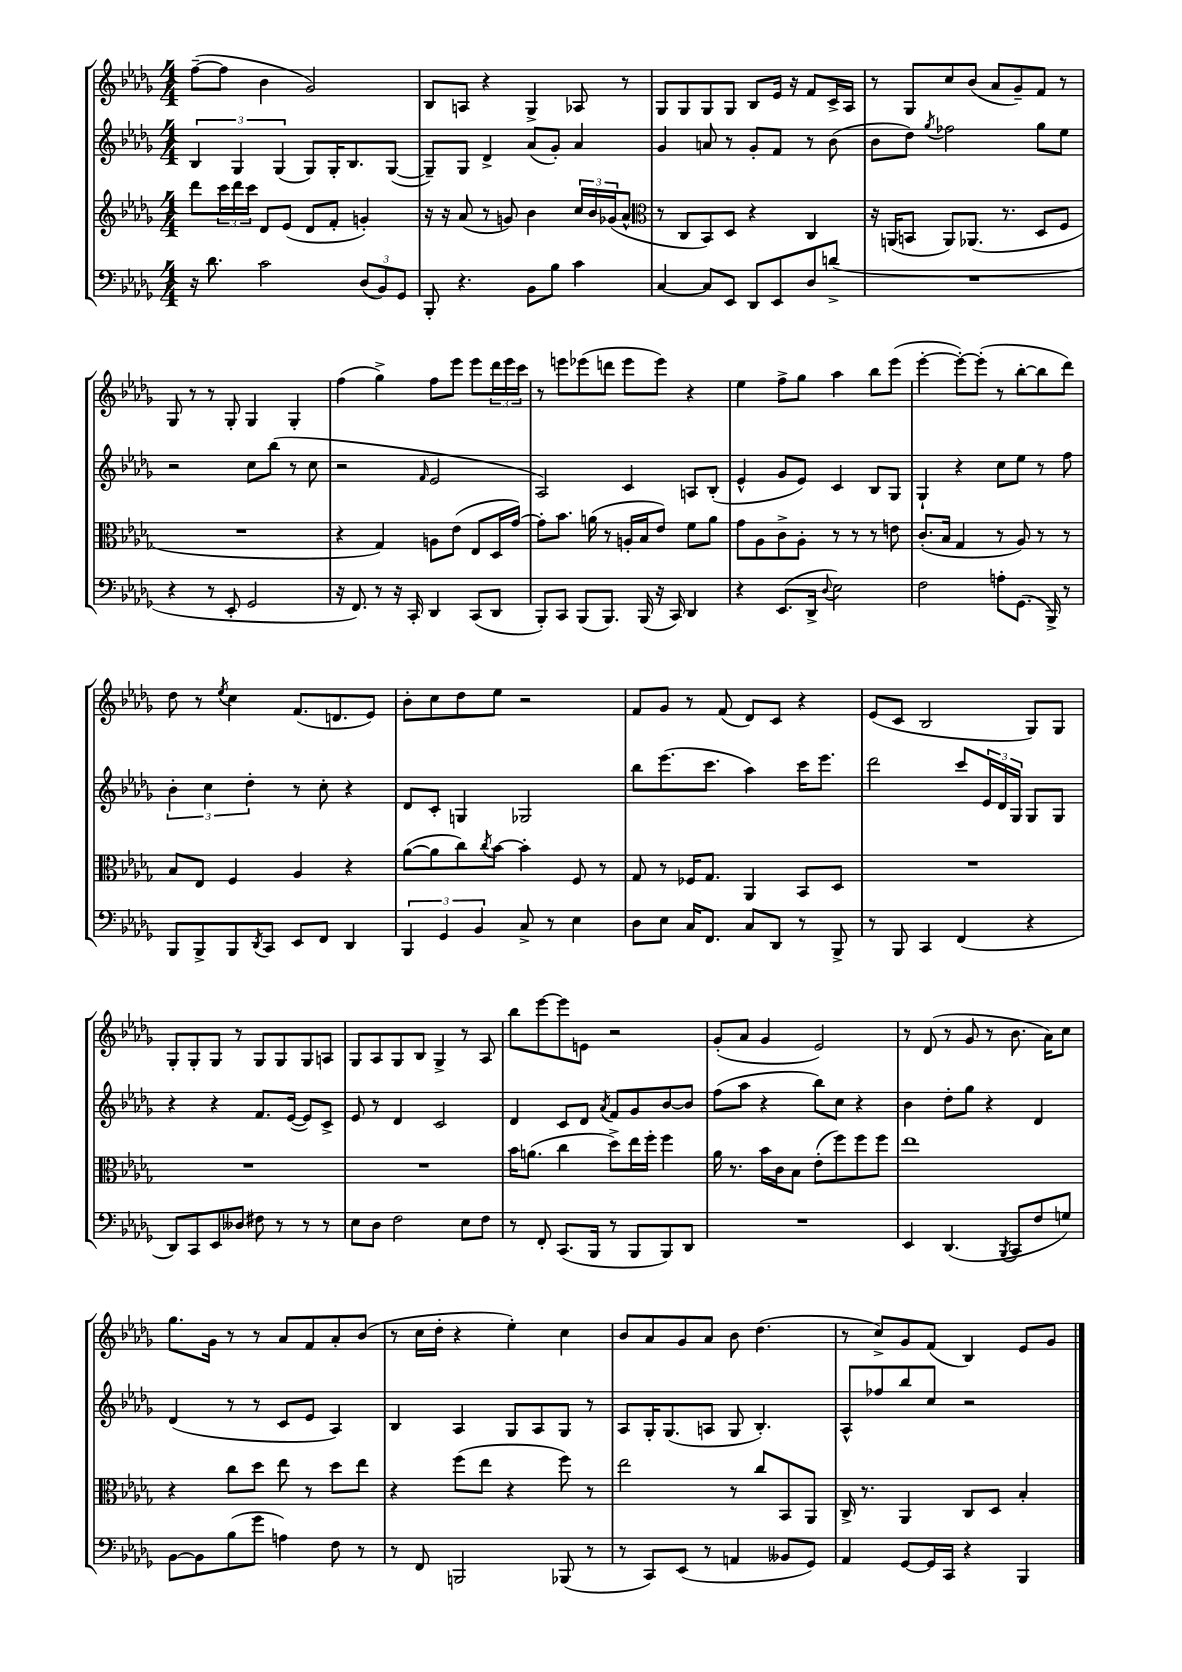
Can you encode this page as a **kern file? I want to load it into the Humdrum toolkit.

**kern	**kern	**kern	**kern
*staff4	*staff3	*staff2	*staff1
*clefF4	*clefG2	*clefG2	*clefG2
*k[b-e-a-d-g-]	*k[b-e-a-d-g-]	*k[b-e-a-d-g-]	*k[b-e-a-d-g-]
*M4/4	*M4/4	*M4/4	*M4/4
16r	8ddd-	6B-	([8ff~
8.d-	.	.	.
.	24ccc	.	8ff]
.	24ddd-	6G-	.
.	24ccc	.	.
2c	8d-	.	4b-
.	.	(6G-	.
.	(8e-	.	.
.	8d-	8G-)	2g-)
.	8f'	16G-'	.
.	.	8.B-	.
(12D-	4g')	.	.
12BB-)	.	.	.
.	.	([8G-	.
12GG-	.	.	.
=	=	=	=
8BBB-'	16r	8G-~])	8B-
.	16r	.	.
4.r	(8a-	8G-	8A
.	8r	4d-^	4r
.	8g)	.	.
8BB-	4b-	(8a-	4G-^
8B-	.	8g-')	.
4c	24cc	4a-	8A-
.	24b-	.	.
.	(24g-	.	.
.	8a-^^	.	8r
=	=	=	=
*	*clefC3	*	*
[4C	8r	4g-	8G-
.	8C	.	8G-
8C]	8BB-)	8a	8G-
8EE-	8D-	8r	8G-
8DD-	4r	8g-'	8B-
8EE-	.	8f	16e-
.	.	.	16r
8D-	4C	8r	8f
(8d^	.	(8b-	16c^
.	.	.	16A-
=	=	=	=
1r	16r	8b-	8r
.	(16AA	.	.
.	8BB	8dd-)	8G-
.	.	8qgg-	.
.	8AA)	2ff-	8cc
.	(8.AA-	.	(8b-
.	.	.	8a-
.	8.r	.	.
.	.	.	8g-~)
.	8D-	8gg-	8f
.	8F	8ee-	8r
=	=	=	=
4r	1r	2r	8G-
.	.	.	8r
8r	.	.	8r
8EE-'	.	.	8G-'
2GG-	.	8cc	4G-
.	.	(8bb-	.
.	.	8r	4G-'
.	.	8cc	.
=	=	=	=
16r	4r	2r	(4ff
8.FF)	.	.	.
8r	4G-)	.	4gg-^)
16r	.	.	.
16CC'	.	.	.
.	.	16qqf	.
4DD-	8A	2e-	8ff
.	(8e-	.	8eee-
(8CC	8E-	.	8eee-
8DD-	16D-	.	24ddd-
.	.	.	24eee-
.	[16g-)	.	.
.	.	.	24ccc
=	=	=	=
8BBB-')	8g-']	2A-)	8r
8CC	8.b-	.	8eee
(8BBB-	.	.	(8eee-
.	(16a	.	.
8.BBB-)	8r	.	8ddd
.	16A'	4c	8eee-
(16BBB-	16B-	.	.
16r	8e-)	.	8eee-)
16CC)	.	.	.
4DD-	8f	8A	4r
.	8a	(8B-'	.
=	=	=	=
4r	8g-	4e-^^	4ee-
.	8A-	.	.
(8.EE-	8c^	8g-	8ff^
.	8A-'	8e-)	8gg-
16DD-^	.	.	.
8qqD-	.	.	.
2E-)	8r	4c	4aa-
.	8r	.	.
.	8r	8B-	8bb-
.	8e	8G-	(8eee-
=	=	=	=
2F	(8.c'	4G-`	[4eee-'
.	16B-	.	.
.	4G-	4r	8eee-'_)
.	.	.	(8eee-']
8A'	8r	8cc	8r
(8.GG-	8A-)	8ee-	[8bb-'
.	8r	8r	8bb-]
16BBB-^)	.	.	.
8r	8r	8ff	8ddd-)
=	=	=	=
8BBB-	8B-	6b-'	8dd-
8BBB-^	8E-	.	8r
.	.	6cc	.
.	.	.	8qee-
8BBB-	4F	.	4cc
.	.	6dd-'	.
8qDD-	.	.	.
8CC	.	.	.
8EE-	4A-	8r	(8.f
8FF	.	8cc'	.
.	.	.	8.d
4DD-	4r	4r	.
.	.	.	8e-)
=	=	=	=
6BBB-	([8a-	8d-	8b-'
.	8a-]	8c'	8cc
6GG-	.	.	.
.	8cc)	4G	8dd-
6BB-	.	.	.
.	8qcc	.	.
.	[8b-	.	8ee-
8C^	4b-']	2G-	2r
8r	.	.	.
4E-	8F	.	.
.	8r	.	.
=	=	=	=
8D-	8G-	8bb-	8f
8E-	8r	(8.eee-	8g-
16C	16F-	.	8r
8.FF	8.G-	8.ccc	.
.	.	.	(8f
8C	4AA-	4aa-)	8d-)
8DD-	.	.	8c
8r	8BB-	16ccc	4r
.	.	8.eee-	.
8BBB-^	8D-	.	.
=	=	=	=
8r	1r	2ddd-	(8e-
8BBB-	.	.	8c
4CC	.	.	2B-
(4FF	.	8ccc	.
.	.	24e-	.
.	.	24d-	.
.	.	24G-	.
4r	.	8G-	8G-)
.	.	8G-	8G-
=	=	=	=
8DD-)	1r	4r	8G-'
8CC	.	.	8G-'
8EE-	.	4r	8G-
8D--	.	.	8r
8F#	.	8.f	8G-
8r	.	.	8G-
.	.	([16e-	.
8r	.	8e-])	8G-
8r	.	8c^	8A
=	=	=	=
8E-	1r	8e-	8G-
8D-	.	8r	8A-
2F	.	4d-	8G-
.	.	.	8B-
.	.	2c	4G-^
8E-	.	.	8r
8F	.	.	8A-
=	=	=	=
8r	16b-	4d-	8bb-
.	(8.a	.	.
8FF'	.	.	[8eee-
(8.CC	4cc	8c	8eee-]
.	.	8d-	8e
16BBB-	.	.	.
.	.	8qa-	.
8r	8dd-^)	8f	2r
8BBB-	16ee-	8g-	.
.	16ff'	.	.
8BBB-)	4ff	[8b-	.
8DD-	.	8b-]	.
=	=	=	=
1r	16a-	(8ff	(8g-'
.	8.r	.	.
.	.	8aa-	8a-
.	16b-	4r	4g-
.	16c	.	.
.	8B-	.	.
.	(8e-'	8bb-)	2e-)
.	8ff)	8cc	.
.	8ff	4r	.
.	8ff	.	.
=	=	=	=
4EE-	1ee-	4b-	8r
.	.	.	(8d-
(4.DD-	.	8dd-'	8r
.	.	8gg-	8g-
.	.	4r	8r
8qBBB-	.	.	.
8CC	.	.	8.b-
8F	.	4d-	.
.	.	.	16a-)
8G)	.	.	8cc
=	=	=	=
[8BB-	4r	(4d-	8.gg-
8BB-]	.	.	.
.	.	.	16g-
(8B-	8cc	8r	8r
8g-	8dd-	8r	8r
4A)	8ee-	8c	8a-
.	8r	8e-	8f
8F	8dd-	4A-)	8a-'
8r	8ee-	.	(8b-
=	=	=	=
8r	4r	4B-	8r
8FF	.	.	16cc
.	.	.	16dd-'
2BBB	(8ff	4A-	4r
.	8ee-	.	.
.	4r	8G-	4ee-')
.	.	8A-	.
(8BBB-	8ff)	8G-	4cc
8r	8r	8r	.
=	=	=	=
8r	2ee-	8A-	8b-
8CC)	.	16G-'	8a-
.	.	(8.G-	.
(8EE-	.	.	8g-
8r	.	8A	8a-
4AA	8r	8G-	8b-
.	8cc	4.B-')	(4.dd-
8BB--	8BB-	.	.
8GG-)	8AA-	.	.
=	=	=	=
4AA-	16C^	8A-^^	8r
.	8.r	.	.
.	.	8ff-	8cc^)
[8GG-	4AA-	8bb-	8g-
16GG-]	.	8cc	(8f
16CC	.	.	.
4r	8C	2r	4B-)
.	8D-	.	.
4BBB-	4B-'	.	8e-
.	.	.	8g-
==	==	==	==
*-	*-	*-	*-
